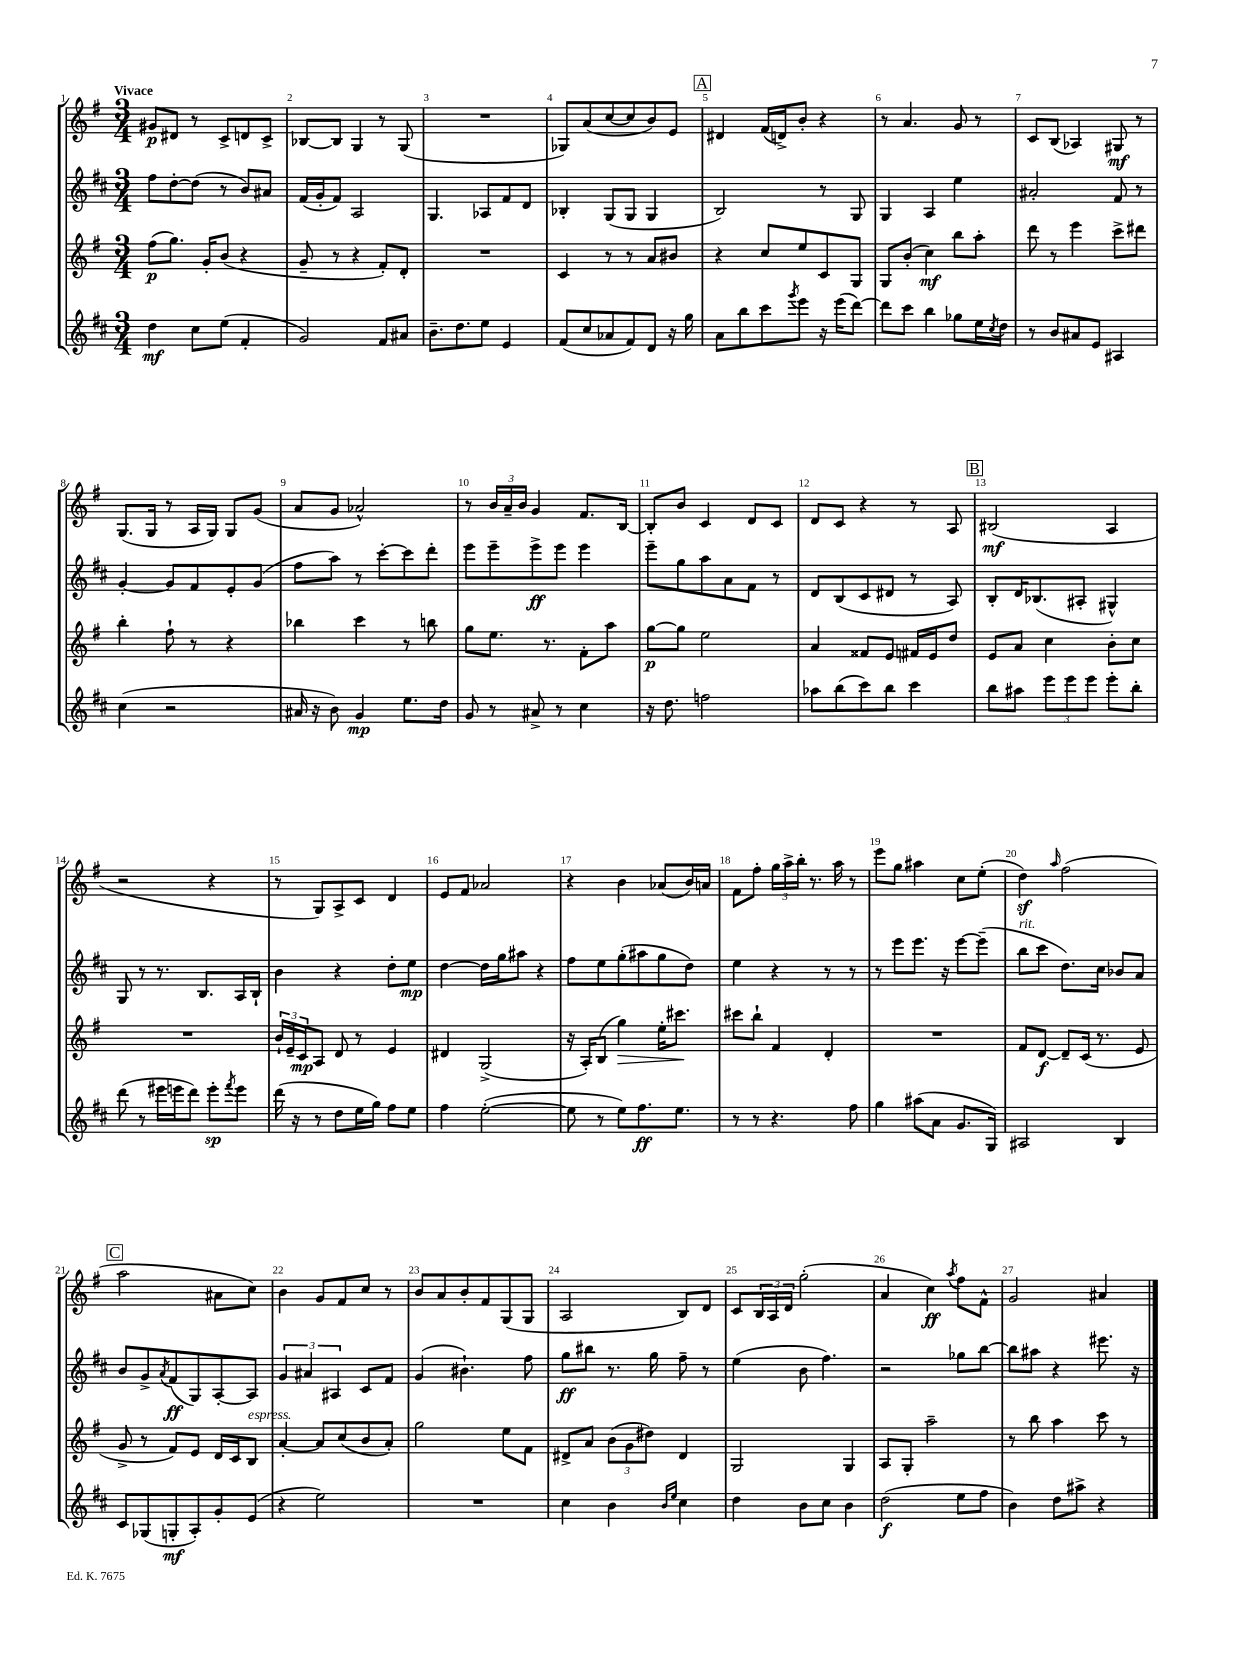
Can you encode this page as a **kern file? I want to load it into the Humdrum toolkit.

**kern	**dynam	**kern	**dynam	**kern	**dynam	**kern	**dynam
*part4	*part4	*part3	*part3	*part2	*part2	*part1	*part1
*staff4	*staff4	*staff3	*staff3	*staff2	*staff2	*staff1	*staff1
*clefG2	*	*clefG2	*	*clefG2	*	*clefG2	*
*k[f#c#]	*	*k[f#]	*	*k[f#c#]	*	*k[f#]	*
*M3/4	*	*M3/4	*	*M3/4	*	*M3/4	*
=1	=1	=1	=1	=1	=1	=1	=1
!	!	!	!	!	!	!LO:TX:a:B:t=Vivace	!
4dd\	mf	(8ff#\L	p	8ff#\L	.	8g#X/L	p
.	.	8.gg\J)	.	[8dd'\	.	8d#X/J	.
8cc#\L	.	.	.	(8dd\J]	.	8r	.
.	.	16g'/KL	.	.	.	.	.
(8ee\J	.	(8b/J	.	8r	.	8c^/L	.
4f#'/	.	4r	.	8b/L)	.	8dn/	.
.	.	.	.	8a#X/J	.	8c^/J	.
=2	=2	=2	=2	=2	=2	=2	=2
2g/)	.	8g~/	.	(16f#/LL	.	[8B-X/L	.
.	.	.	.	16g'/J	.	.	.
.	.	8r	.	8f#/J)	.	8B-/J]	.
.	.	4r	.	2A/	.	4G/	.
8f#/L	.	8f#'/L)	.	.	.	8r	.
8a#X/J	.	8d'/J	.	.	.	(8G/	.
=3	=3	=3	=3	=3	=3	=3	=3
8.b~\L	.	2.r	.	4.G/	.	2.r	.
8.dd\	.	.	.	.	.	.	.
8ee\J	.	.	.	8A-X/L	.	.	.
4e/	.	.	.	8f#/	.	.	.
.	.	.	.	8d/J	.	.	.
=4	=4	=4	=4	=4	=4	=4	=4
(8f#/L	.	4c/	.	4B-X'/	.	8G-X/L)	.
8cc#/	.	.	.	.	.	(8a/	.
8a-X/	.	8r	.	(8G/L	.	[8cc/	.
8f#/)	.	8r	.	8G/J	.	8cc/]	.
8d/J	.	8a/L	.	4G/	.	8b/)	.
16r	.	8b#X/J	.	.	.	8e/J	.
16gg\	.	.	.	.	.	.	.
!!LO:REH:place=s1:t=A
=5	=5	=5	=5	=5	=5	=5	=5
8a\L	.	4r	.	2B/)	.	4d#X/	.
8bb\	.	.	.	.	.	.	.
8ccc#\	.	8cc/L	.	.	.	(16f#/LL	.
.	.	.	.	.	.	16dn^/J)	.
8qggg/	.	.	.	.	.	.	.
8eee\J	.	8ee/	.	.	.	8b'/J	.
16r	.	8c/	.	8r	.	4r	.
(16eee\KL	.	.	.	.	.	.	.
[8ddd\J)	.	8G/J	.	8G/	.	.	.
=6	=6	=6	=6	=6	=6	=6	=6
8ddd\L]	.	8G/L	.	4G/	.	8r	.
8ccc#\J	.	(8b'/J	.	.	.	4.a/	.
4bb\	.	4cc\)	mf	4A/	.	.	.
8gg-X\L	.	8bb\L	.	4ee\	.	8g/	.
16ee\L	.	8aa'\J	.	.	.	8r	.
8qcc#/	.	.	.	.	.	.	.
16dd\JJ	.	.	.	.	.	.	.
=7	=7	=7	=7	=7	=7	=7	=7
8r	.	8ddd\	.	2a#X'/	.	8c/L	.
8b/L	.	8r	.	.	.	(8B/J	.
8a#X/	.	4eee\	.	.	.	4A-X/)	.
8e/J	.	.	.	.	.	.	.
4A#X/	.	8ccc^\L	.	8f#/	.	8G#X/	mf
.	.	8ddd#X\J	.	8r	.	8r	.
!!LO:LB:g=z
=8	=8	=8	=8	=8	=8	=8	=8
(4cc#\	.	4bb'\	.	[4g'/	.	(8.G/L	.
.	.	.	.	.	.	16G/Jk	.
2r	.	8ff#`\	.	8g/L]	.	8r	.
.	.	8r	.	8f#/	.	16A/LL	.
.	.	.	.	.	.	16G/JJ)	.
.	.	4r	.	8e'/	.	8G/L	.
.	.	.	.	(8g/J	.	(8g/J	.
=9	=9	=9	=9	=9	=9	=9	=9
16a#X/	.	4bb-X\	.	8ff#\L	.	8a/L	.
16r	.	.	.	.	.	.	.
8b\)	.	.	.	8aa\J)	.	8g/J	.
4g/	mp	4ccc\	.	8r	.	2a-X^^/)	.
.	.	.	.	[8ccc#'\L	.	.	.
8.ee\L	.	8r	.	8ccc#\]	.	.	.
.	.	8bbn\	.	8ddd'\J	.	.	.
16dd\Jk	.	.	.	.	.	.	.
=10	=10	=10	=10	=10	=10	=10	=10
8g/	.	8gg\L	.	8eee\L	.	8r	.
8r	.	8.ee\J	.	8eee~\	.	24b/LL	.
.	.	.	.	.	.	24a~/	.
.	.	.	.	.	.	24b/JJ	.
8a#X^/	.	.	.	8eee^\	ff	4g/	.
.	.	8.r	.	.	.	.	.
8r	.	.	.	8eee\J	.	.	.
4cc#\	.	8f#'\L	.	4eee\	.	8.f#/L	.
.	.	8aa\J	.	.	.	.	.
.	.	.	.	.	.	[16B/Jk	.
=11	=11	=11	=11	=11	=11	=11	=11
16r	.	[8gg\L	p	8eee~\L	.	8B'/L]	.
8.dd\	.	.	.	.	.	.	.
.	.	8gg\J]	.	8gg\	.	8b/J	.
2ffn\	.	2ee\	.	8aa\	.	4c/	.
.	.	.	.	8a\	.	.	.
.	.	.	.	8f#\J	.	8d/L	.
.	.	.	.	8r	.	8c/J	.
=12	=12	=12	=12	=12	=12	=12	=12
8aa-X\L	.	4a/	.	8d/L	.	8d/L	.
(8bb\	.	.	.	(8B/	.	8c/J	.
8ccc#\)	.	8f##X/L	.	8c#/	.	4r	.
8bb\J	.	8e/J	.	8d#X/J	.	.	.
4ccc#\	.	16f#X/LL	.	8r	.	8r	.
.	.	16e/J	.	.	.	.	.
.	.	8dd/J	.	8A/)	.	8A/	.
!!LO:REH:place=s1:t=B
=13	=13	=13	=13	=13	=13	=13	=13
8bb\L	.	8e/L	.	8B'/L	.	(2B#X/	mf
8aa#X\J	.	8a/J	.	16d/K	.	.	.
.	.	.	.	(8.B-X/	.	.	.
12eee\L	.	4cc\	.	.	.	.	.
12eee\	.	.	.	.	.	.	.
.	.	.	.	8A#X'/J	.	.	.
12eee\J	.	.	.	.	.	.	.
8eee'\L	.	8b'\L	.	4G#X^^/)	.	4A/	.
8bb'\J	.	8cc\J	.	.	.	.	.
!!LO:LB:g=z
=14	=14	=14	=14	=14	=14	=14	=14
(8ddd\	.	2.r	.	8G/	.	2r	.
8r	.	.	.	8r	.	.	.
16eee#X\LL	.	.	.	8.r	.	.	.
16eeen\J	.	.	.	.	.	.	.
8ddd\J)	.	.	.	.	.	.	.
.	.	.	.	8.B/L	.	.	.
8eee'\L	sp	.	.	.	.	4r	.
8qfff#/	.	.	.	.	.	.	.
8eee\J	.	.	.	16A/L	.	.	.
.	.	.	.	16B`/JJ	.	.	.
=15	=15	=15	=15	=15	=15	=15	=15
(16ddd\	.	24b`/LL	.	4b\	.	8r	.
.	.	24e~/	.	.	.	.	.
16r	.	.	.	.	.	.	.
.	.	24c/J	mp	.	.	.	.
8r	.	8A/J	.	.	.	8G/L)	.
8dd\L	.	8d/	.	4r	.	8A^/	.
16ee\L	.	8r	.	.	.	8c/J	.
16gg\JJ)	.	.	.	.	.	.	.
8ff#\L	.	4e/	.	8dd'\L	.	4d/	.
8ee\J	.	.	.	8ee\J	mp	.	.
=16	=16	=16	=16	=16	=16	=16	=16
4ff#\	.	4d#X/	.	[4dd\	.	8e/L	.
.	.	.	.	.	.	8f#/J	.
([2ee'\	.	(2G^/	.	16dd\LL]	.	2a-X/	.
.	.	.	.	16gg\J	.	.	.
.	.	.	.	8aa#X\J	.	.	.
.	.	.	.	4r	.	.	.
=17	=17	=17	=17	=17	=17	=17	=17
8ee\]	.	16r	.	8ff#\L	.	4r	.
.	.	16A'/KL)	.	.	.	.	.
8r	.	(8B/J	.	8ee\	.	.	.
!	!	!	!LO:HP:b	!	!	!	!
8ee\L)	.	4gg\)	>	(8gg'\	.	4b\	.
8.ff#\	ff	.	.	8aa#X\	.	.	.
.	.	16ee'\KL	.	8gg\	.	(8a-X/L	.
8.ee\J	.	8.ccc#X\J	.	.	.	.	.
.	.	.	.	8dd\J)	.	16b/L)	.
.	.	.	.	.	.	16an/JJ	.
.	.	.	]	.	.	.	.
=18	=18	=18	=18	=18	=18	=18	=18
8r	.	8ccc#X\L	.	4ee\	.	8f#\L	.
8r	.	8bb`\J	.	.	.	8ff#'\J	.
4.r	.	4f#/	.	4r	.	24gg\LL	.
.	.	.	.	.	.	24aa^\	.
.	.	.	.	.	.	24bb'\JJ	.
.	.	.	.	.	.	8.r	.
.	.	4d'/	.	8r	.	.	.
.	.	.	.	.	.	16aa\	.
8ff#\	.	.	.	8r	.	8r	.
=19	=19	=19	=19	=19	=19	=19	=19
4gg\	.	2.r	.	8r	.	8eee\L	.
.	.	.	.	8eee\L	.	8gg\J	.
(8aa#X\L	.	.	.	8.eee\J	.	4aa#X\	.
8a\J	.	.	.	.	.	.	.
.	.	.	.	16r	.	.	.
8.g/L	.	.	.	[8eee\L	.	8cc\L	.
.	.	.	.	(8eee~\J]	.	(8ee'\J	.
16G/Jk)	.	.	.	.	.	.	.
=20	=20	=20	=20	=20	=20	=20	=20
!	!	!	!	!LO:TX:a:i:t=rit.	!	!	!
2A#X/	.	8f#/L	.	8bb\L	.	4ddz\)	.
.	.	[8d/J	f	8ccc#\J	.	.	.
.	.	.	.	.	.	16qqaa/	.
.	.	8d~/L]	.	8.dd\L)	.	(2ff#\	.
.	.	(16c/Jk	.	.	.	.	.
.	.	8.r	.	16cc#\Jk	.	.	.
4B/	.	.	.	8b-X/L	.	.	.
.	.	8e/	.	8a/J	.	.	.
!!LO:LB:g=z
!!LO:REH:place=s1:t=C
=21	=21	=21	=21	=21	=21	=21	=21
8c#/L	.	8g^/	.	8b/L	.	2aa\	.
(8G-X/	.	8r	.	8g^/	.	.	.
.	.	.	.	8qa/	.	.	.
8Gn'/	mf	8f#/L)	.	(8f#/	ff	.	.
8A'/)	.	8e/J	.	8G/)	.	.	.
8g'/	.	16d/LL	.	[8A'/	.	8a#X\L	.
.	.	16c/J	.	.	.	.	.
!	!	!LO:TX:a:i:t=espress.	!	!	!	!	!
(8e/J	.	8B/J	.	8A/J]	.	8cc\J)	.
=22	=22	=22	=22	=22	=22	=22	=22
4r	.	[4a'/	.	6g/	.	4b\	.
.	.	.	.	6a#X/	.	.	.
2ee\)	.	8a/L]	.	.	.	8g/L	.
.	.	.	.	6A#X/	.	.	.
.	.	(8cc/	.	.	.	8f#/	.
.	.	8b/	.	8c#/L	.	8cc/J	.
.	.	8a'/J)	.	8f#/J	.	8r	.
=23	=23	=23	=23	=23	=23	=23	=23
2.r	.	2gg\	.	(4g/	.	8b/L	.
.	.	.	.	.	.	8a/	.
.	.	.	.	4.b#X`\)	.	8b'/	.
.	.	.	.	.	.	8f#/	.
.	.	8ee\L	.	.	.	(8G/	.
.	.	8f#\J	.	8ff#\	.	8G/J	.
=24	=24	=24	=24	=24	=24	=24	=24
4cc#\	.	8d#X^/L	.	8gg\L	ff	2A/	.
.	.	8a/J	.	8bb#X\J	.	.	.
4b\	.	(12b\L	.	8.r	.	.	.
.	.	12g\	.	.	.	.	.
.	.	12dd#X\J)	.	.	.	.	.
.	.	.	.	16gg\	.	.	.
16qqb/LL	.	.	.	.	.	.	.
16qqee/JJ	.	.	.	.	.	.	.
4cc#\	.	4d#/	.	8ff#~\	.	8B/L)	.
.	.	.	.	8r	.	8d/J	.
=25	=25	=25	=25	=25	=25	=25	=25
4dd\	.	2G/	.	(4ee\	.	8c/L	.
.	.	.	.	.	.	24B/L	.
.	.	.	.	.	.	24A/	.
.	.	.	.	.	.	24d/JJ	.
8b\L	.	.	.	8b\	.	(2gg'\	.
8cc#\J	.	.	.	4.ff#\)	.	.	.
4b\	.	4G/	.	.	.	.	.
=26	=26	=26	=26	=26	=26	=26	=26
(2dd\	f	8A/L	.	2r	.	4a/	.
.	.	8G'/J	.	.	.	.	.
.	.	2aa~\	.	.	.	4cc\)	ff
.	.	.	.	.	.	8qaa/	.
8ee\L	.	.	.	8gg-X\L	.	8ff#\L	.
8ff#\J	.	.	.	[8bb\J	.	8f#^^\J	.
=27	=27	=27	=27	=27	=27	=27	=27
4b\)	.	8r	.	8bb\L]	.	2g/	.
.	.	8bb\	.	8aa#X\J	.	.	.
8dd\L	.	4aa\	.	4r	.	.	.
8aa#X^\J	.	.	.	.	.	.	.
4r	.	8ccc\	.	8.eee#X\	.	4a#X/	.
.	.	8r	.	.	.	.	.
.	.	.	.	16r	.	.	.
==	==	==	==	==	==	==	==
*-	*-	*-	*-	*-	*-	*-	*-
